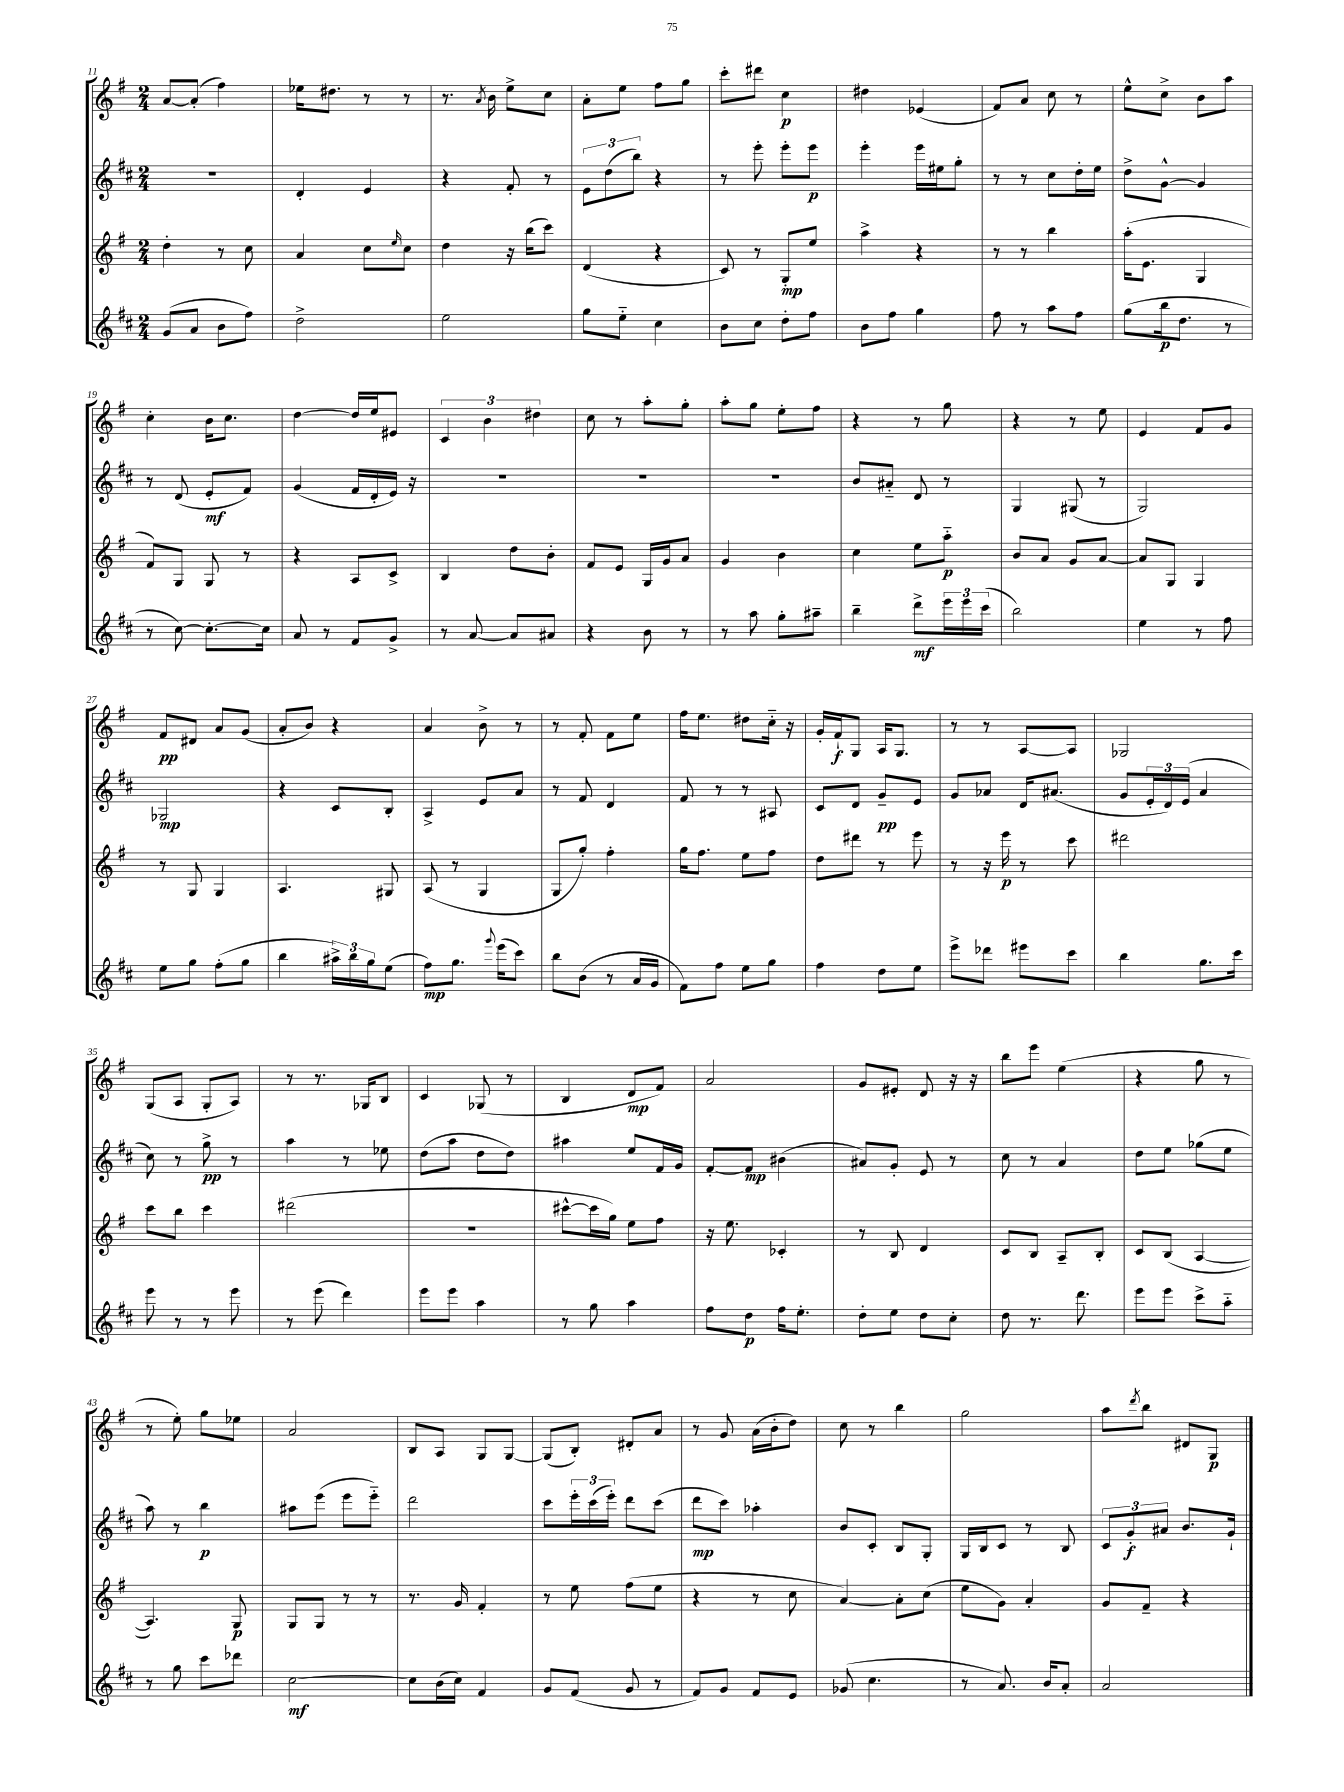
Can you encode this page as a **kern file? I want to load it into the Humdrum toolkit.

**kern	**kern	**kern	**kern
*staff4	*staff3	*staff2	*staff1
*clefG2	*clefG2	*clefG2	*clefG2
*k[f#c#]	*k[f#]	*k[f#c#]	*k[f#]
*M2/4	*M2/4	*M2/4	*M2/4
(8g	4dd'	2r	[8a
8a	.	.	(8a']
8b	8r	.	4ff#)
8ff#)	8cc	.	.
=	=	=	=
2dd^	4a	4d'	16ee-
.	.	.	8.dd#
.	8cc	4e	8r
.	16qqee	.	.
.	8cc	.	8r
=	=	=	=
2ee	4dd	4r	8.r
.	.	.	8qa
.	.	.	16b
.	16r	8f#'	8ee^
.	(16bb	.	.
.	8ccc)	8r	8cc
=	=	=	=
8gg	(4d	12e	8a'
.	.	(12dd	.
8ee'~	.	.	8ee
.	.	12bb)	.
4cc#	4r	4r	8ff#
.	.	.	8gg
=	=	=	=
8b	8c)	8r	8ccc'
8cc#	8r	8eee'	8ddd#
8dd'	8G'	8eee'	4cc
8ff#	8ee	8eee	.
=	=	=	=
8b	4aa^	4eee'	4dd#
8ff#	.	.	.
4gg	4r	16eee	(4e-
.	.	16ee#	.
.	.	8gg'	.
=	=	=	=
8ff#	8r	8r	8f#)
8r	8r	8r	8a
8aa	4bb	8cc#	8cc
8ff#	.	16dd'	8r
.	.	16ee	.
=	=	=	=
(8gg	(16aa'	8dd^	8ee^^
.	8.e	.	.
16bb	.	[8g^^	8cc^
8.dd	.	.	.
.	4G	4g]	8b
8r	.	.	8aa
=	=	=	=
8r	8f#)	8r	4cc'
[8cc#)	8G	(8d	.
8.cc#'_	8G	8e'	16b
.	.	.	8.cc
.	8r	8f#)	.
16cc#]	.	.	.
=	=	=	=
8a	4r	(4g	[4dd
8r	.	.	.
8f#	8A	16f#	16dd]
.	.	16d'	16ee
8g^	8c^	16e)	8e#
.	.	16r	.
=	=	=	=
8r	4B	2r	6c
[8a	.	.	.
.	.	.	6b
8a]	8dd	.	.
.	.	.	6dd#
8a#	8b'	.	.
=	=	=	=
4r	8f#	2r	8cc
.	8e	.	8r
8b	16G	.	8aa'
.	16g	.	.
8r	8a	.	8gg'
=	=	=	=
8r	4g	2r	8aa'
8aa	.	.	8gg
8gg'	4b	.	8ee'
8aa#~	.	.	8ff#
=	=	=	=
4bb~	4cc	8b	4r
.	.	8a#'~	.
8ddd^	8ee	8d	8r
24eee	8aa'~	8r	8gg
24eee	.	.	.
(24ccc#	.	.	.
=	=	=	=
2bb)	8b	4G	4r
.	8a	.	.
.	8g	(8G#	8r
.	[8a	8r	8ee
=	=	=	=
4ee	8a]	2G)	4e
.	8G	.	.
8r	4G	.	8f#
8ff#	.	.	8g
=	=	=	=
8ee	8r	2G-	8f#
8gg	8G	.	8d#
(8ff#'	4G	.	8a
8gg	.	.	(8g
=	=	=	=
4bb	4.A	4r	8a'
.	.	.	8b)
24aa#^)	.	8c#	4r
24bb	.	.	.
24gg	.	.	.
(8ee	8G#	8B'	.
=	=	=	=
8ff#)	(8A	4A^	4a
8.gg	8r	.	.
.	4G	8e	8b^
8qqggg	.	.	.
(16eee	.	.	.
8ccc#)	.	8a	8r
=	=	=	=
8bb	8G	8r	8r
(8b	8gg')	8f#	8f#'
8r	4ff#'	4d	8f#
16a	.	.	8ee
16g	.	.	.
=	=	=	=
8f#)	16gg	8f#	16ff#
.	8.ff#	.	8.ee
8ff#	.	8r	.
8ee	8ee	8r	8dd#
8gg	8ff#	8A#	16cc'~
.	.	.	16r
=	=	=	=
4ff#	8dd	8c#	16g'
.	.	.	16f#`
.	8ddd#	8d	8G
8dd	8r	8g~	16A
.	.	.	8.G
8ee	8eee	8e	.
=	=	=	=
8eee^	8r	8g	8r
8ddd-	16r	8a-	8r
.	16eee	.	.
8eee#	8r	16d	[8A
.	.	(8.a#	.
8ccc#	8ccc	.	8A]
=	=	=	=
4bb	2ddd#	8g	2G-
.	.	24e'	.
.	.	24d)	.
.	.	(24e	.
8.gg	.	4a	.
16ccc#	.	.	.
=	=	=	=
8eee	8ccc	8cc#)	(8G
8r	8bb	8r	8A
8r	4ccc	8gg^	8G'
8eee	.	8r	8A)
=	=	=	=
8r	(2ddd#	4aa	8r
(8eee	.	.	8.r
4ddd)	.	8r	.
.	.	.	16G-
.	.	8ee-	8B
=	=	=	=
8eee	2r	(8dd	4c
8eee	.	8aa	.
4aa	.	8dd	(8G-
.	.	8dd)	8r
=	=	=	=
8r	[8ccc#^^	4aa#	4B
8gg	16ccc#]	.	.
.	16gg)	.	.
4aa	8ee	8ee	8d
.	8ff#	16f#	8f#)
.	.	16g	.
=	=	=	=
8ff#	16r	[8f#'	2a
.	8.ee	.	.
8dd	.	8f#]	.
16ff#	4c-'	(4b#	.
8.ee'	.	.	.
=	=	=	=
8dd'	8r	8a#)	8g
8ee	8B	8g'	8e#'
8dd	4d	8e	8d
8cc#'	.	8r	16r
.	.	.	16r
=	=	=	=
8dd	8c	8cc#	8bb
8.r	8B	8r	8eee
.	8A~	4a	(4ee
8.ddd	.	.	.
.	8B'	.	.
=	=	=	=
8eee	8c	8dd	4r
8eee	(8B	8ee	.
8ccc#^	[4A	(8gg-	8gg
8aa'~	.	8ee	8r
=	=	=	=
8r	4.A])	8aa)	8r
8gg	.	8r	8ee')
8ccc#	.	4bb	8gg
8ddd-	8G	.	8ee-
=	=	=	=
[2cc#	8G	8aa#	2a
.	8G	(8eee	.
.	8r	8eee	.
.	8r	8eee'~)	.
=	=	=	=
8cc#]	8.r	2ddd	8B
(16b	.	.	8A
16cc#)	16g	.	.
4f#	4f#'	.	8G
.	.	.	[8G
=	=	=	=
8g	8r	8ccc#	(8G]
(8f#	8ee	24eee'	8B')
.	.	(24ccc#	.
.	.	24eee')	.
8g	(8ff#	8ddd	8d#'
8r	8ee	(8ccc#	8a
=	=	=	=
8f#)	4r	8ddd	8r
8g	.	8ccc#)	8g
8f#	8r	4aa-'	(16a
.	.	.	16b'
8e	8cc	.	8dd)
=	=	=	=
(8g-	[4a)	8b	8cc
4.cc#	.	8c#'	8r
.	8a']	8B	4bb
.	(8cc	8G'	.
=	=	=	=
8r	8ee	16G	2gg
.	.	16B	.
8.a)	8g)	8c#	.
.	4a'	8r	.
16b	.	.	.
8a'	.	8B	.
=	=	=	=
2a	8g	12c#	8aa
.	.	12g'	.
.	.	.	8qddd
.	8f#~	.	8bb
.	.	12a#	.
.	4r	8.b	8d#
.	.	.	8G
.	.	16g`	.
==	==	==	==
*-	*-	*-	*-
